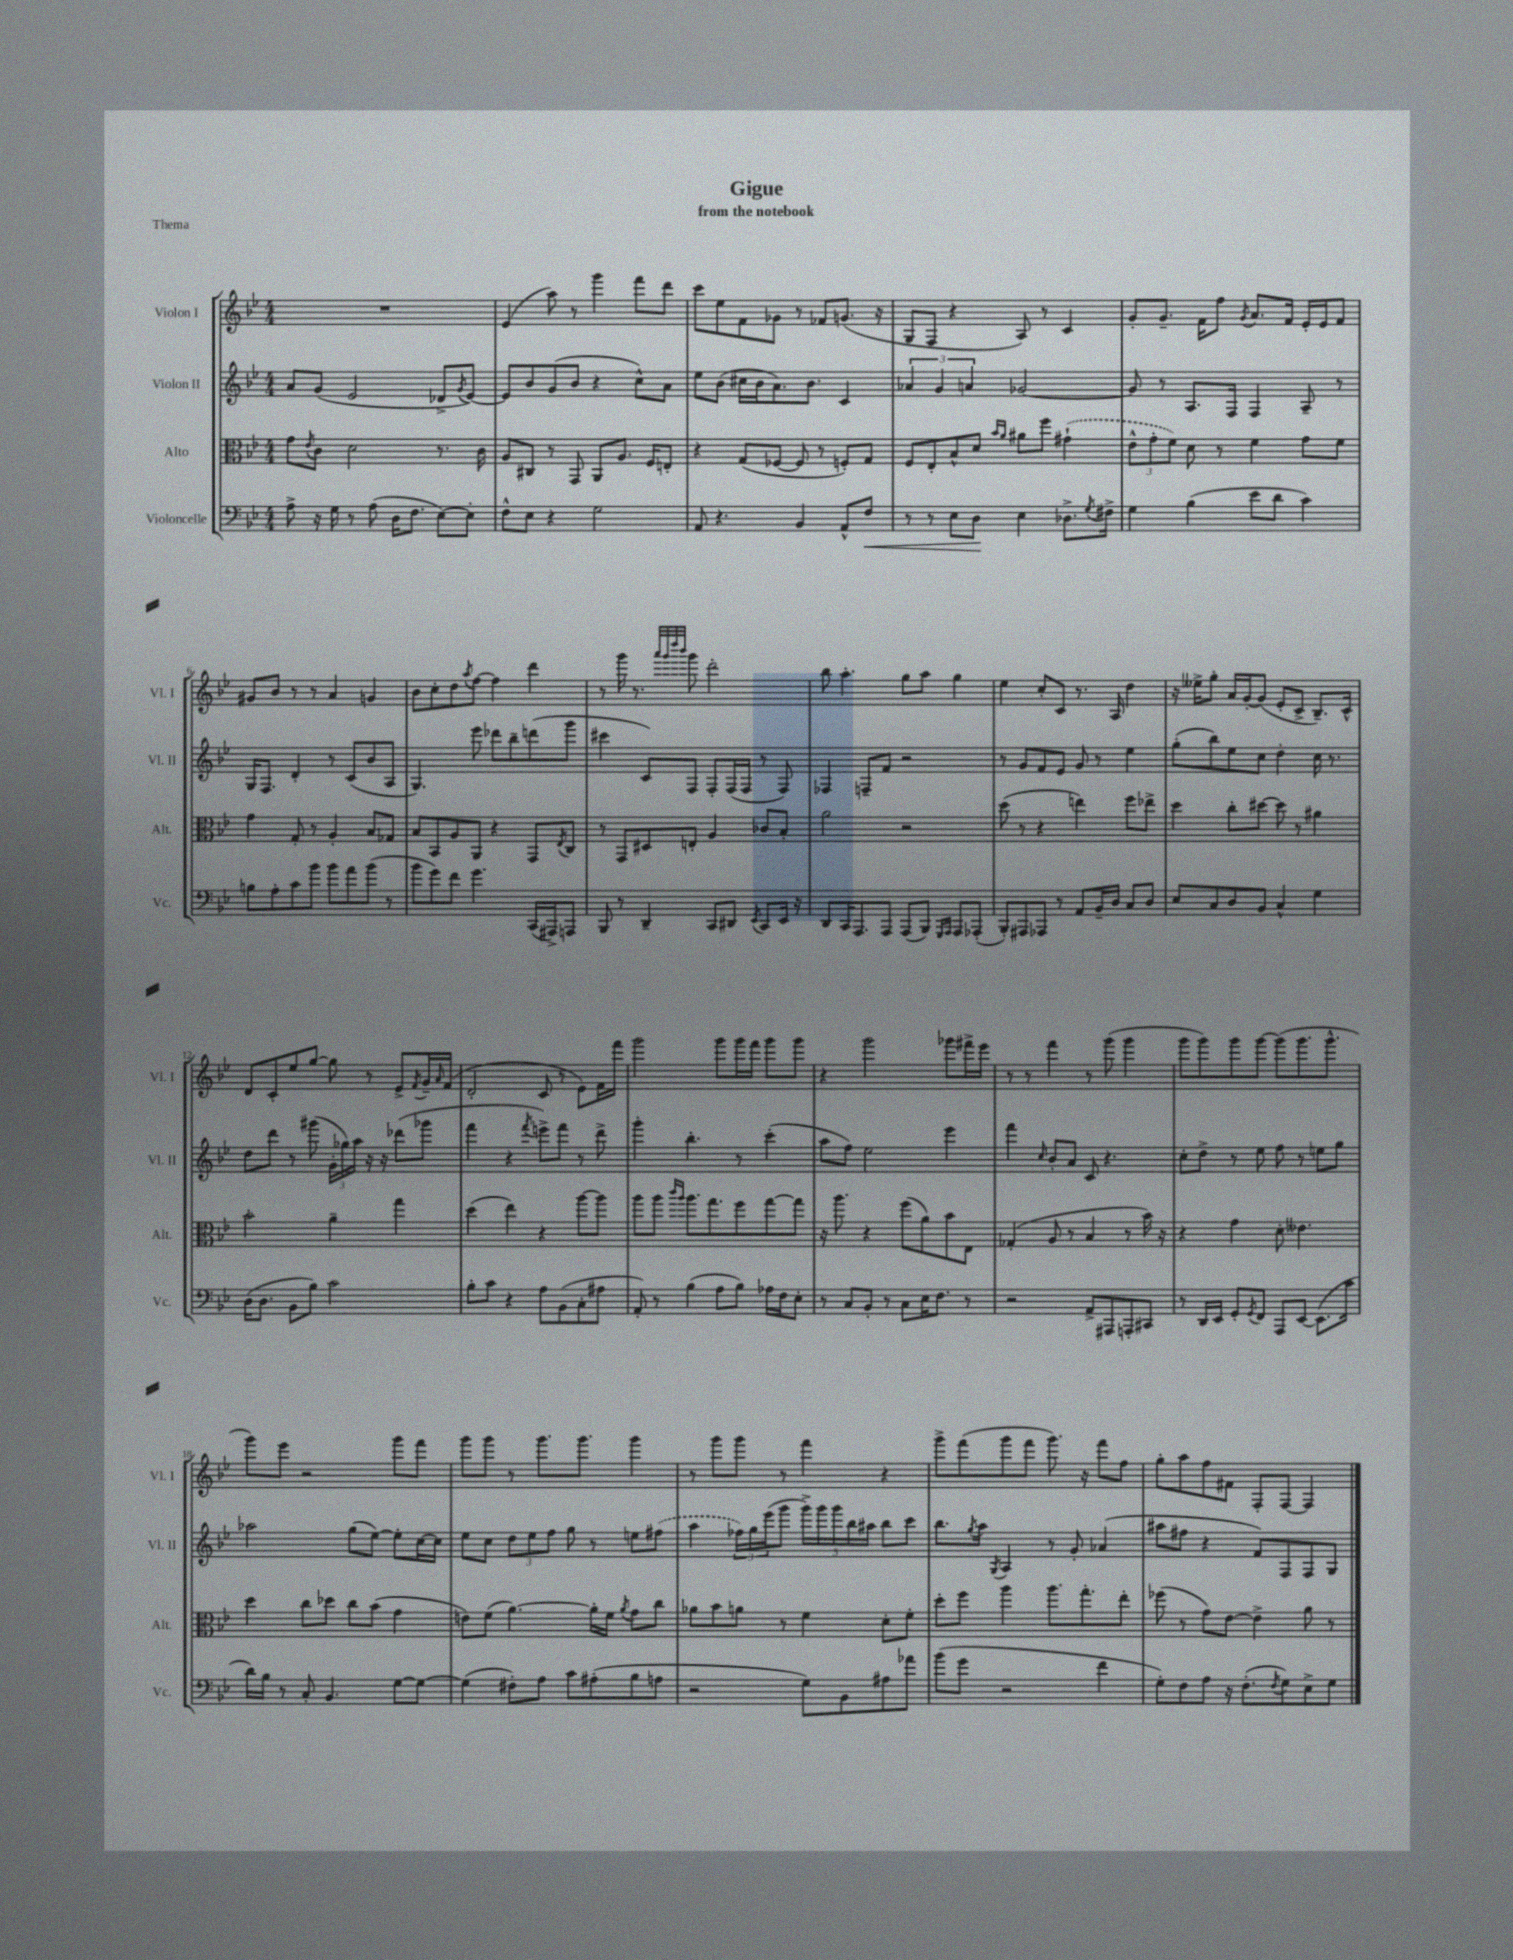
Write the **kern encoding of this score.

**kern	**dynam	**kern	**kern	**kern
*part4	*part4	*part3	*part2	*part1
*staff4	*staff4	*staff3	*staff2	*staff1
*I"Violoncelle	*	*I"Alto	*I"Violon II	*I"Violon I
*I'Vc.	*	*I'Alt.	*I'Vl. II	*I'Vl. I
*clefF4	*	*clefC3	*clefG2	*clefG2
*k[b-e-]	*	*k[b-e-]	*k[b-e-]	*k[b-e-]
*M4/4	*	*M4/4	*M4/4	*M4/4
=1	=1	=1	=1	=1
8A^\	.	8g\L	8a/L	1r
.	.	8qe-/	.	.
16r	.	8c\J	(8g/J	.
16G\	.	.	.	.
8r	.	2d\	2e-/	.
(8A\	.	.	.	.
16D\KL	.	.	.	.
8.F\J	.	.	.	.
[8E-\L)	.	8.r	8d-X^/L	.
.	.	.	8qg/	.
8E-'\J]	.	.	[8e-/J)	.
.	.	16c\	.	.
=2	=2	=2	=2	=2
8F^^\L	.	8A/L	8e-/L]	(4e-/
8E-\J	.	8C#X/J	8b-/	.
4r	.	8r	(8g/	8aa\)
.	.	8GG/	8b-/J	8r
2G\	.	8AA/L	4r	4ggg\
.	.	8.A/J	.	.
.	.	.	8cc^^\L)	8fff\L
.	.	16F/KL	.	.
.	.	8En'/J	8a\J	8ddd\J
=3	=3	=3	=3	=3
8AA/	.	4r	8ee-\L	8ccc\L
4.r	.	.	(8b-\J	8ee-\
.	.	(8G/L	16cc#X\LL	8f\
.	.	.	16b-\J	.
.	.	[8F-X/J	8.a\)	8g-X\J
4BB-/	.	8F-/]	.	8r
.	.	.	8.b-\J	.
.	.	8r	.	8f-X/L
8AA^^/L	.	8Fn'/L)	4c/	(8.gn/J
!	!LO:HP:b	!	!	!
8F/J	<	8G/J	.	.
.	.	.	.	16r
=4	=4	=4	=4	=4
8r	.	8F/L	6a-X/	8G/L
8r	.	8E-'/	.	8F/J
.	.	.	6g/	.
8E-\L	.	8B-^^/	.	4r
.	.	.	6an/	.
8D\J	.	8d/J	.	.
.	.	16qqb-/LL	.	.
.	.	16qqa/JJ	.	.
4E-\	[	8a#X\L	[2g-X/	8A/)
.	.	8ff\J	.	8r
8.D-X^\L	.	(4g#X`\	.	4c/
8qG/	.	.	.	.
16F#X^\Jk	.	.	.	.
=5	=5	=5	=5	=5
4G\	.	12e-^^\L	8g-/]	8g'/L
.	.	12g'\	.	.
.	.	.	8r	8.g~/J
.	.	12f\J)	.	.
(4B-\	.	8d\	8.A/L	.
.	.	.	.	16f\KL
.	.	8r	.	8ff\J
.	.	.	16F/Jk	.
.	.	.	.	8qg/
8e-\L	.	4f\	4F/	8.a/L
8d\J	.	.	.	.
.	.	.	.	16f/Jk
4c\)	.	8g\L	8A~/	16e-'/LL
.	.	.	.	16e-/J
.	.	8f\J	8r	8f/J
!!LO:LB:g=z
=6	=6	=6	=6	=6
8Bn\L	.	4g\	16G/KL	8g#X/L
.	.	.	8.F/J	.
8A'\	.	.	.	8b-/J
8c\	.	8G'/	4d'/	8r
8b-\J	.	8r	.	8r
8b-\L	.	4A'/	8r	4a/
8a\	.	.	(8c/L	.
(8b-\J	.	8B-/L	8b-/	4gn/
8r	.	8G-X/J	8A/J	.
=7	=7	=7	=7	=7
8b-\L	.	8B-/L	4.G/)	8b-\L
8g\)	.	8BB-/	.	8cc'\
8f\J	.	8A/	.	8dd\
.	.	.	.	8qaa/
4.g\	.	8AA/J	8eee-\	[8ff\J
.	.	4r	8ddd-X\L	4ff\]
.	.	.	8bb-~\	.
(16CC/LL	.	8GG/L	(8dddn\	4ddd\
16AAA#X^/J)	.	.	.	.
.	.	8qE-/	.	.
8AAAn/J	.	8C/J	8ggg\J	.
=8	=8	=8	=8	=8
8BBB-/	.	8r	4ccc#X\	8r
8r	.	8GG/L	.	16ggg\
.	.	.	.	8.r
4DD~/	.	8D#X/	8c/L)	.
.	.	.	.	32qqaaa/LLL
.	.	.	.	32qqggg/
.	.	.	.	32qqdddd/
.	.	.	.	32qqbbb-/JJJ
.	.	8En'/J	8F/J	8ggg\
8CC/L	.	4A/	8F'/L	2ddd'\
8DD#X/J	.	.	(16F/L	.
.	.	.	16F/JJ	.
8qEE-/	.	.	.	.
8CC/L	.	8c-X/L	8r	.
16EE-/Jk	.	8B-'/J	8F/)	.
16r	.	.	.	.
=9	=9	=9	=9	=9
8DD/L	.	2a\	4F-X/	8bb-\
16CC/K	.	.	.	4.aa'\
8.AAA/	.	.	.	.
.	.	.	8Fn~/L	.
8AAA/J	.	.	8f/J	.
(8AAA/L	.	2r	2r	8gg\L
8BBB-/J)	.	.	.	8aa\J
16qqGGG/LL	.	.	.	.
16qqAAA/JJ	.	.	.	.
8AAA/L	.	.	.	4gg\
(8AAA-X'/J	.	.	.	.
=10	=10	=10	=10	=10
8BBB-'/L)	.	(8dd\	8r	4ee-\
8AAA#X/	.	8r	8g/L	.
8AAA-X/J	.	4r	8f/	8cc'/L
8r	.	.	8e-/J	8c/J
8AA/L	.	4een\)	8g/	8.r
16BB-~/L	.	.	8r	.
16D/JJ	.	.	.	16A/
8C/L	.	8ff\L	4ee-\	4dd\
8D/J	.	8ee-X^\J	.	.
=11	=11	=11	=11	=11
8E-/L	.	4dd\	(8gg'\L	16r
.	.	.	.	16ee--X^\KL
8C/	.	.	8bb-\)	8gg'\J
8D/	.	8cc'\L	8ee-\	16a/LL
.	.	.	.	[16g'/J
8BB-/J	.	[8dd#X\J	8cc\J	(8g/J]
4C^^/	.	8dd#\]	4dd'\	8e-'/L
.	.	8r	.	8c^/J
4G\	.	4a#X\	16cc\	8.B-~/L)
.	.	.	8.r	.
.	.	.	.	16c^^/Jk
!!LO:LB:g=z
=12	=12	=12	=12	=12
(16D\KL	.	2b-'\	8dd\L	8d/L
8.D\J	.	.	.	.
.	.	.	8ddd\J	8c'/
8BB-\L	.	.	8r	8ee-/
8B-\J)	.	.	(8ggg#X\	[8gg/J
2c\	.	4a~\	24g'\LL	8gg\]
.	.	.	24gg-X\)	.
.	.	.	24aa\JJ	.
.	.	.	16r	8r
.	.	.	16r	.
.	.	4gg\	(8ddd-X\L	8e-^/L
.	.	.	.	8qf/
.	.	.	8ggg-X\J	16g~/L
.	.	.	.	16qqa/
.	.	.	.	(16f/JJ
=13	=13	=13	=13	=13
8B-'\L	.	(4dd\	4fff\	2d'/
8c\J	.	.	.	.
4r	.	4ee-\)	4r	.
.	.	.	8qfff/	.
8A\L	.	4r	8eeen^\L)	8c/
(8BB-\	.	.	8fff\J	8r
8C'\	.	[8aa\L	8r	8e-\L)
8A#X\J	.	8aa\J]	8ddd^\	16f\L
.	.	.	.	16fff\JJ
=14	=14	=14	=14	=14
8AA'/)	.	8aa\L	4ggg'\	2ggg\
8r	.	8aa\J	.	.
.	.	16qqccc/LL	.	.
.	.	16qqaa/JJ	.	.
(4B-\	.	8.aa\L	4.bb-'\	.
.	.	8.gg\	.	.
8A\L	.	.	.	8ggg\L
8B-\J)	.	8ff\	8r	16ggg\L
.	.	.	.	16fff\JJ
16A-X\LL	.	[8gg\	(4ccc'\	8ggg\L
16F\J	.	.	.	.
8E-'\J	.	8gg\J]	.	8ggg\J
=15	=15	=15	=15	=15
8r	.	16r	8aa\L	4r
.	.	8.aa\	.	.
8C/L	.	.	8ff\J)	.
8BB-'/J	.	4r	2ee-\	2ggg\
8r	.	.	.	.
8C\L	.	(8ff\L	.	.
16E-\K	.	8a\)	.	.
8.F\J	.	.	.	.
.	.	8b-\	4eee-\	8ggg-X\L
8r	.	8E-\J	.	16fff#X^\L
.	.	.	.	16eee-\JJ
=16	=16	=16	=16	=16
2r	.	(4G-X'/	4fff\	8r
.	.	.	.	8r
.	.	.	16qqcc/	.
.	.	8A/	8b-'/L	4fff\
.	.	8r	8a/J	.
8AA^/L	.	4B-/	8c/	8r
8AAA#X/	.	.	4.r	(8ggg\
8AAAn'/	.	8r	.	4ggg\
8CC#X/J	.	16b-\)	.	.
.	.	16r	.	.
=17	=17	=17	=17	=17
8r	.	4r	8cc'\L	8ggg\L
16DD/LL	.	.	8dd^\J	8ggg\)
16EE-/JJ	.	.	.	.
8GG'/L	.	4g\	8r	8ggg\
8qGG/	.	.	.	.
8FF/J	.	.	8ee-\	[8ggg\J
8AAA/L	.	8d'\	8ff\	(8ggg\L]
[8EE-/J	.	4.e--X\	8r	8.ggg\
(8.EE-\L]	.	.	8een\L	.
.	.	.	.	8.ggg^^\J
.	.	.	8gg\J	.
16c\Jk	.	.	.	.
!!LO:LB:g=z
=18	=18	=18	=18	=18
16d\LL)	.	4dd\	2aa-X\	8ggg\L)
16B-\JJ	.	.	.	.
8r	.	.	.	8eee-\J
8C'/	.	8cc\L	.	2r
4.BB-/	.	8dd-X\J	.	.
.	.	8cc\L	(8gg\L	.
.	.	(8b-\J	[8ee-\J)	.
[8G\L	.	4g\	8ee-'\L]	8ggg\L
8G\J_	.	.	[16cc\L	8fff\J
.	.	.	16cc\JJ]	.
=19	=19	=19	=19	=19
(4G\]	.	8en\L)	8ee-\L	8ggg\L
.	.	(8f\J	8cc\J	8ggg\J
8F#X'\L)	.	[4.a\)	12dd\L	8r
.	.	.	12ee-\	.
8A\J	.	.	.	8.ggg\L
.	.	.	12ff\J	.
8c\L	.	.	8gg\	.
.	.	.	.	8.ggg\J
(8A#X'\	.	16a'\LL]	8r	.
.	.	16f\JJ	.	.
.	.	8qa/	.	.
8B-\	.	8g\L	8een\L	4ggg\
8An\J	.	8cc\J	(8ff#X\J	.
=20	=20	=20	=20	=20
2r	.	8a-X\L	4aa\	8r
.	.	8b-\	.	8ggg\L
.	.	8an\J	24ff-X\LL)	8ggg\J
.	.	.	24gg\	.
.	.	.	(24eee-\J	.
.	.	8r	8ggg\J	8r
8G\L)	.	4f\	20ggg^\LL)	4fff\
.	.	.	20ggg\	.
.	.	.	20ggg\	.
8BB-\	.	.	.	.
.	.	.	20bb-\	.
.	.	.	20aa#X\JJ	.
8A#X\	.	8d'\L	8bb-\L	4r
8a-X\J	.	8f'\J	8ccc\J	.
=21	=21	=21	=21	=21
(8b-\L	.	8dd'\L	8.bb-\L	8ggg^\L
8g\J	.	8ff\J	.	(8fff\
.	.	.	8qgg/	.
.	.	.	16aa\Jk	.
.	.	.	8qG/	.
2r	.	4aa\	4A/	8ggg\
.	.	.	.	8fff\J
.	.	8.aa\L	8r	8.ggg\)
.	.	.	8g'/	.
.	.	8.gg'\	.	16r
4f\	.	.	(4a-X/	8fff\L
.	.	8ee-'\J	.	8ff\J
=22	=22	=22	=22	=22
8G'\L)	.	(8ff-X\	8aa#X\L	8gg'\L
8F\	.	8r	8ff#X\J	8aa\
8A\J	.	8g\L)	4r	8ff\
16r	.	[8e-\J	.	8f#X\J
(8.F'\L	.	.	.	.
.	.	4e-^\]	8f/L)	8F'/L
8qF/	.	.	.	.
8G\)	.	.	8F/	[8F/J
8E-^\	.	8a\	8F/	4F/]
8G\J	.	8r	8G/J	.
==	==	==	==	==
*-	*-	*-	*-	*-
